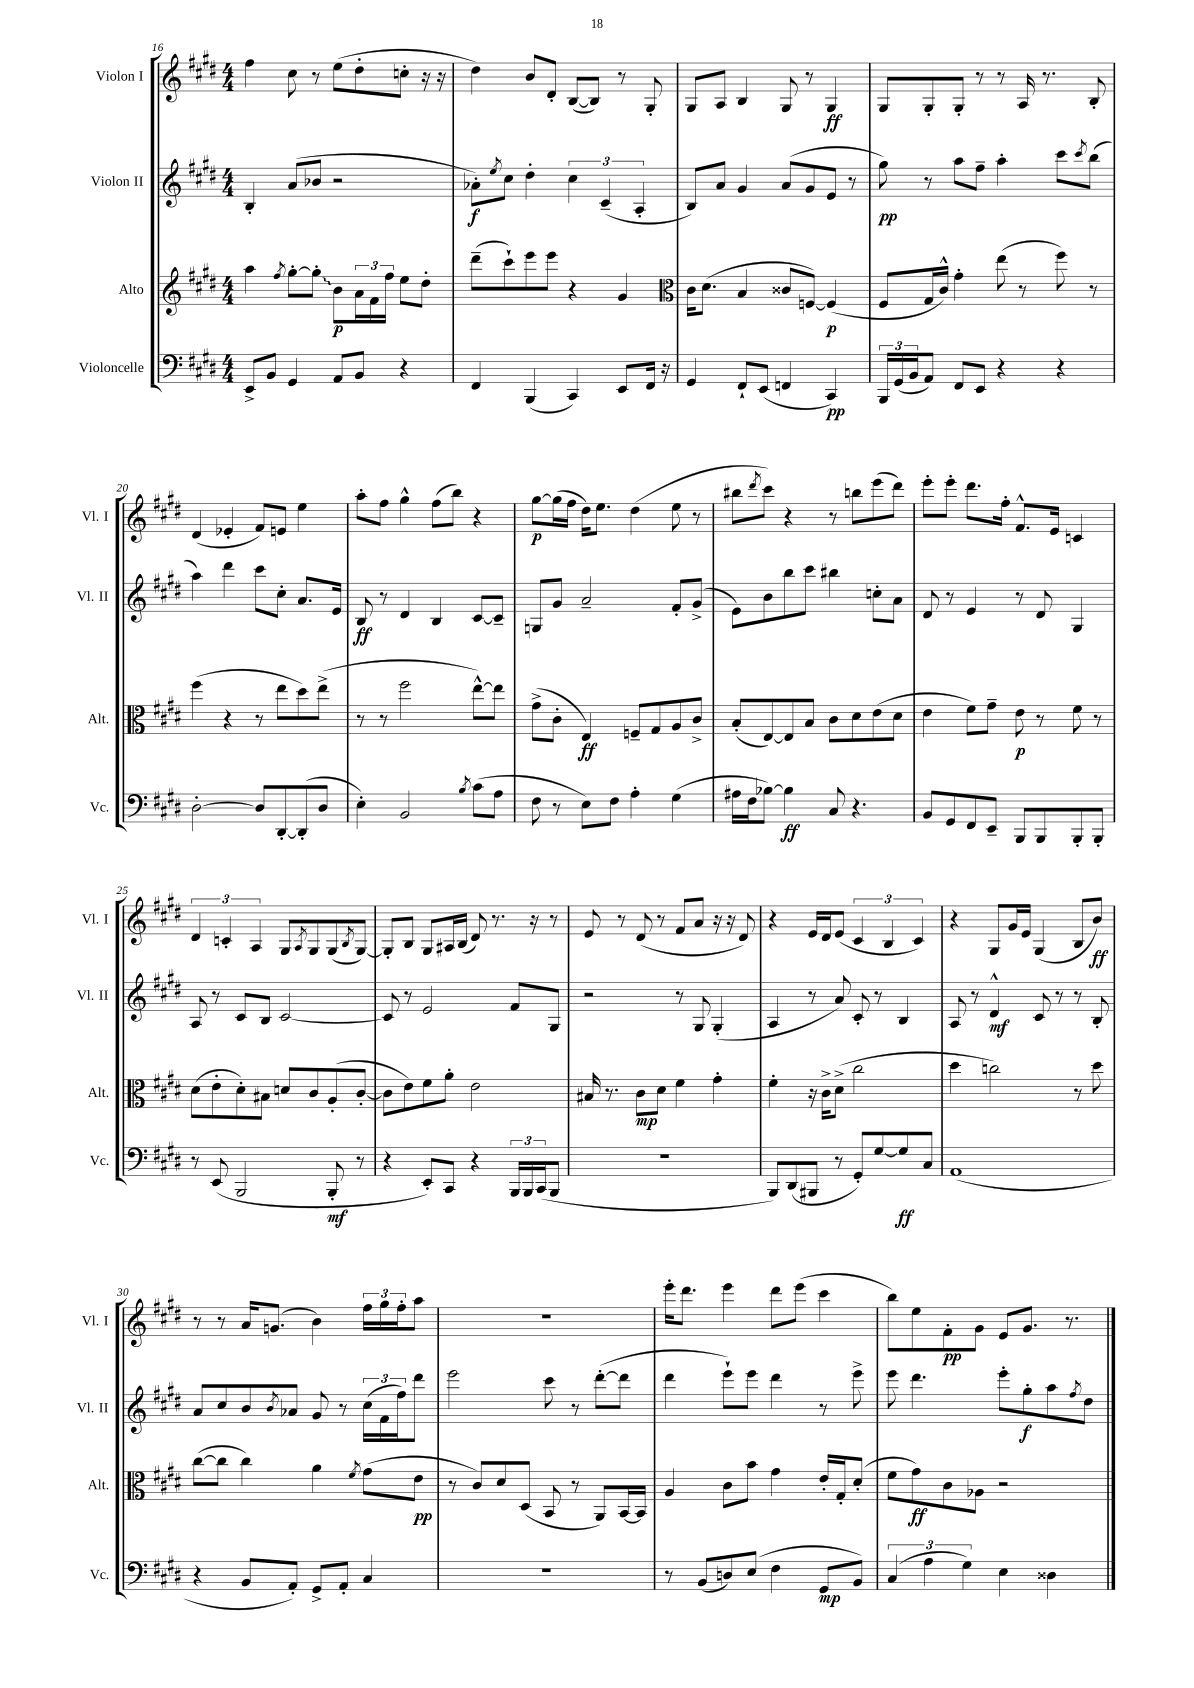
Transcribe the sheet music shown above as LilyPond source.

<<
\new StaffGroup <<
\new Staff = "s0" \with { instrumentName = "Violon I" shortInstrumentName = "Vl. I" } {
    \clef treble \key e \major \numericTimeSignature \time 4/4
    fis''4 cis''8 r8 e''8( dis''8-. c''8-. r16 r16 |
    dis''4) b'8 dis'8-. b8~( b8) r8 gis8-. |
    gis8 a8 b4 gis8 r8 gis4\ff |
    gis8 gis8-. gis8-. r8 r8 a16 r8. b8-. |
    dis'4( ees'4-. fis'8) e'8 e''4 |
    a''8-. fis''8 gis''4-^ fis''8( b''8) r4 |
    gis''8~\p gis''16( fis''16 dis''16) e''8. dis''4( e''8 r8 |
    bis''8 \acciaccatura { dis'''8 } cis'''8) r4 r8 b''8 e'''8( dis'''8) |
    e'''8-. e'''8-. dis'''8. fis''16-. fis'8.-^ e'16 c'4 |
    \tuplet 3/2 { dis'4 c'4-. a4 } gis8 \acciaccatura { a8 } gis8 gis8( \acciaccatura { b8 } gis8~) |
    gis8-. b8 gis8 ais16 b16( dis'8) r8. r16 r8 |
    e'8 r8 dis'8( r8 fis'8 a'8 r16 r16 dis'8) |
    r4 e'16 dis'16 e'8( \tuplet 3/2 { cis'4 b4 cis'4) } |
    r4 gis8 gis'16 e'16 gis4( b8 b'8\ff) |
    r8 r8 a'16 g'8.( b'4) \tuplet 3/2 { fis''16 gis''16 fis''16-. } a''8 |
    r1 |
    e'''16-. dis'''8. e'''4 dis'''8 e'''8( cis'''4 |
    b''8) e''8 fis'8-.\pp gis'8 e'8 gis'8. r8. \bar "|." |
}
\new Staff = "s1" \with { instrumentName = "Violon II" shortInstrumentName = "Vl. II" } {
    \clef treble \key e \major \numericTimeSignature \time 4/4
    b4-. a'8( bes'8 r2 |
    aes'8-.\f) \acciaccatura { e''8 } cis''8 dis''4-. \tuplet 3/2 { cis''4 cis'4--( a4-. } |
    b8) a'8 gis'4 a'8( gis'8 e'8 r8 |
    gis''8\pp) r8 a''8 fis''8-- a''4-. cis'''8 \acciaccatura { cis'''8 } b''8( |
    a''4) dis'''4 cis'''8 cis''8-. a'8. e'16 |
    b8\ff r8 dis'4 b4 cis'8~ cis'8-- |
    g8 gis'8 a'2-- fis'8-. gis'8->( |
    e'8) b'8 b''8 cis'''8 bis''4 c''8-. a'8 |
    dis'8 r8 e'4 r8 dis'8 gis4 |
    a8 r8 cis'8 b8 cis'2~ |
    cis'8 r8 e'2 fis'8 gis8 |
    r2 r8 gis8 gis4-.( |
    a4 r8 a'8) cis'8-. r8 b4 |
    a8 r8 dis'4-^\mf cis'8 r8 r8 b8-. |
    a'8 cis''8 b'8 \acciaccatura { b'8 } aes'8 gis'8 r8 \tuplet 3/2 { cis''16( fis'16 fis''16) } dis'''8 |
    e'''2 cis'''8 r8 dis'''8~-.( dis'''8 |
    dis'''4 e'''8-!) e'''8 dis'''4 r8 e'''8-> |
    e'''8 dis'''4. e'''8-. gis''8-.\f a''8 \acciaccatura { fis''8 } dis''8 \bar "|." |
}
\new Staff = "s2" \with { instrumentName = "Alto" shortInstrumentName = "Alt." } {
    \clef treble \key e \major \numericTimeSignature \time 4/4
    a''4 \acciaccatura { fis''8 } gis''8~-. \once \override Glissando.style = #'zigzag gis''8-.\glissando b'8\p \tuplet 3/2 { a'16 fis'16 fis''16 } e''8 dis''8-. |
    dis'''8--( cis'''8-!) e'''8 e'''8 r4 gis'4 |
    \clef alto cis'16 dis'8.( b4 cisis'8 f8~) f4\p( |
    fis8 gis16 cis'16-^) gis'4-. e''8( r8 fis''8) r8 |
    fis''4( r4 r8 e''8 dis''8) e''8->( |
    r8 r8 fis''2 e''8~-^) e''8 |
    gis'8->( cis'8-. e4\ff) f8-- gis8 a8 cis'8-> |
    b8-.( e8~) e8 b8 cis'8 dis'8 e'8( dis'8 |
    e'4 fis'8) gis'8-- e'8\p r8 fis'8 r8 |
    dis'8( e'8-. dis'8-.) bis8 d'8 cis'8 a8-.( cis'8~-. |
    cis'8 e'8) fis'8 a'8-. e'2 |
    bis16 r8. cis'8\mp dis'8 fis'4 gis'4-. |
    fis'4-. r16 cis'16-> dis'8->( cis''2 |
    dis''4 c''2) r8 dis''8 |
    cis''8~( cis''8 cis''4) a'4 \acciaccatura { fis'8 } gis'8( e'8\pp |
    r8 cis'8) dis'8 dis8( b,8 r8 a,8) b,16~ b,16 |
    a4 cis'8 b'8 gis'4 e'16-. gis16-. dis'8-.( |
    fis'8 gis'8\ff) cis'8 aes8 r2 \bar "|." |
}
\new Staff = "s3" \with { instrumentName = "Violoncelle" shortInstrumentName = "Vc." } {
    \clef bass \key e \major \numericTimeSignature \time 4/4
    e,8-> b,8 gis,4 a,8 b,8 r4 |
    fis,4 b,,4( cis,4) e,8 fis,16 r16 |
    gis,4 fis,8-! e,8( f,4 cis,4\pp) |
    \tuplet 3/2 { b,,16 gis,16( b,16 } a,8) fis,8 e,8 r4 r4 |
    dis2~-. dis8 dis,8~-. dis,8-.( dis8 |
    e4-.) b,2 \acciaccatura { b8 } cis'8( a8 |
    fis8 r8 e8) fis8 a4-. gis4( |
    ais16 fis16 bes8~) bes4\ff cis8 r4. |
    b,8 gis,8 fis,8 e,8-- b,,8 b,,8 b,,8-. b,,8-. |
    r8 e,8( b,,2 b,,8-.\mf r8 |
    r4 e,8-.) cis,8 r4 \tuplet 3/2 { b,,16 b,,16 cis,16( } b,,8 |
    r1 |
    b,,8) dis,8( bis,,8 r8 gis,8-.) gis8~ gis8\ff cis8 |
    a,1( |
    r4 b,8 a,8-.) gis,8-> a,8-. cis4 |
    R1 |
    r8 b,8( d8) e8( fis4 gis,8\mp b,8) |
    \tuplet 3/2 { cis4( a4 gis4) } e4 disis4 \bar "|." |
}
>>
>>
\layout { \context { \Score currentBarNumber = #16 } }
